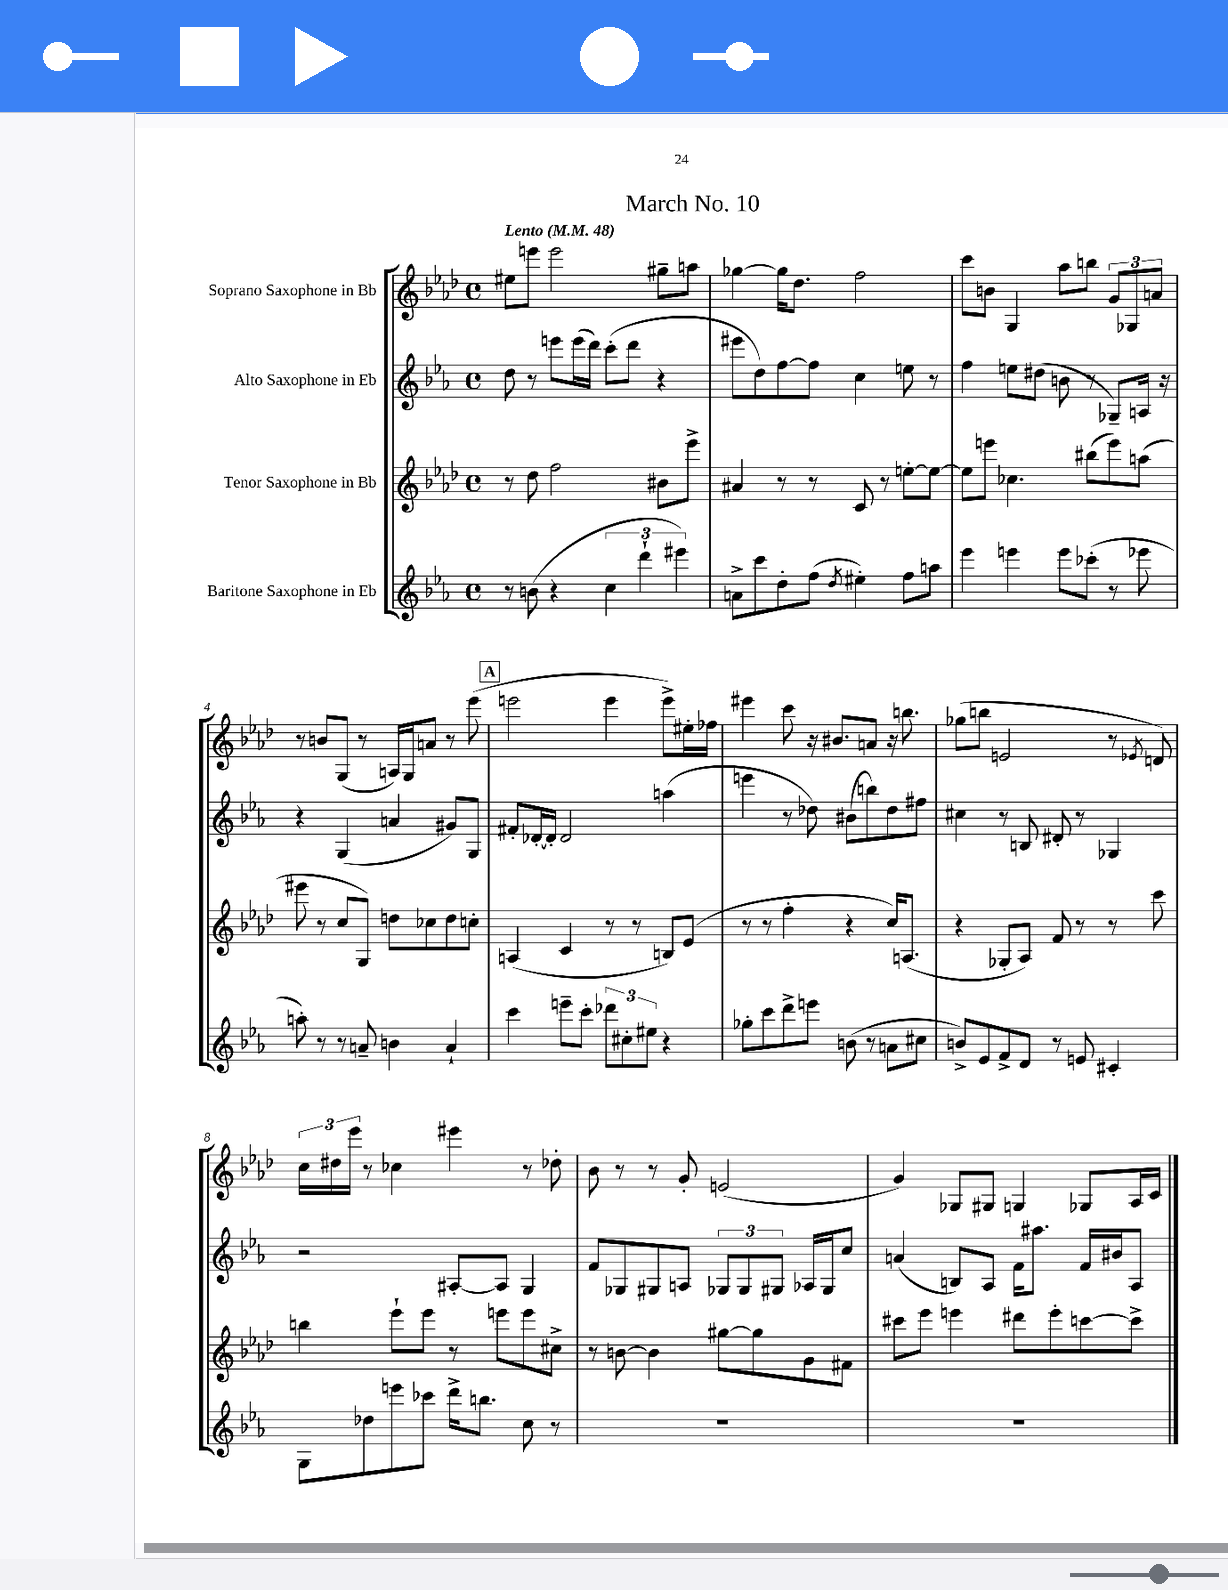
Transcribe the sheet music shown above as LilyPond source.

\header { title = "March No. 10" }
<<
\new StaffGroup <<
\new Staff = "s0" \with { instrumentName = "Soprano Saxophone in Bb" } {
    \clef treble \key aes \major \defaultTimeSignature \time 4/4 \tempo "Lento" 4 = 48
    eis''8 e'''8 e'''2 gis''8-- a''8 |
    ges''4~ ges''16 des''8. f''2 |
    c'''8 b'8 g4 aes''8 b''8 \tuplet 3/2 { g'8 ges8 a'8 } |
    r8 b'8 g8( r8 a16) g16 a'8 r8 ees'''8( |
    \mark \markup { \box "A" } e'''2 e'''4 e'''8->) eis''16-. fes''16 |
    eis'''4 c'''8 r16 bis'8. a'8 r16 b''8. |
    ges''8( b''8 e'2 r8 \acciaccatura { ees'8 } d'8) |
    \tuplet 3/2 { c''16 dis''16 ees'''16 } r8 ces''4 eis'''4 r8 des''8-. |
    bes'8 r8 r8 g'8-. e'2( |
    g'4) ges8 gis8 g4 ges8 aes16 c'16 \bar "|." |
}
\new Staff = "s1" \with { instrumentName = "Alto Saxophone in Eb" } {
    \clef treble \key ees \major \defaultTimeSignature \time 4/4
    d''8 r8 e'''8 e'''16( d'''16) c'''8-.( d'''8 r4 |
    eis'''8 d''8) f''8~ f''8 c''4 e''8 r8 |
    f''4 e''8 dis''8( b'8 r8 ges8--) a16 r16 |
    r4 g4( a'4 gis'8) g8 |
    \mark \markup { \box "A" } fis'8-. des'16~-. des'16-. des'2 a''4( |
    e'''4 r8 des''8) bis'8( b''8) des''8 fis''8 |
    cis''4 r8 b8 dis'8-. r8 ges4 |
    r2 ais8~-. ais8 g4 |
    f'8 ges8 gis8 a8 \tuplet 3/2 { ges8 ges8 gis8 } aes16 gis16 c''8 |
    a'4( b8) aes8 f'16 ais''8. f'16 bis'16 aes8 \bar "|." |
}
\new Staff = "s2" \with { instrumentName = "Tenor Saxophone in Bb" } {
    \clef treble \key aes \major \defaultTimeSignature \time 4/4
    r8 des''8 f''2 bis'8 ees'''8-> |
    ais'4 r8 r8 c'8 r8 e''8~-. e''8~ |
    e''8 e'''8 ces''4. bis''8( e'''8) a''8( |
    eis'''8 r8 c''8 g8) d''8 ces''8 d''8 c''8-. |
    \mark \markup { \box "A" } a4( c'4 r8 r8 b8) ees'8( |
    r8 r8 f''4-. r4 c''16) a8.( |
    r4 ges8-. aes8) f'8 r8 r8 c'''8 |
    b''4 ees'''8-! ees'''8 r8 e'''8 e'''8 cis''8-> |
    r8 b'8~ b'4 gis''8~ gis''8 g'8 fis'8 |
    cis'''8 ees'''8 e'''4 dis'''8 e'''8-. c'''8~ c'''8-> \bar "|." |
}
\new Staff = "s3" \with { instrumentName = "Baritone Saxophone in Eb" } {
    \clef treble \key ees \major \defaultTimeSignature \time 4/4
    r8 b'8( r4 \tuplet 3/2 { c''4 d'''4-! eis'''4) } |
    a'8-> c'''8 d''8-. f''8( \acciaccatura { d''8 } eis''4-.) f''8 a''8 |
    ees'''4 e'''4 e'''8 ces'''8-.( r8 ees'''8 |
    a''8-.) r8 r8 a'8-- b'4 a'4-! |
    \mark \markup { \box "A" } c'''4 e'''8-- c'''8-. \tuplet 3/2 { des'''8 cis''8-. eis''8 } r4 |
    ges''8-. c'''8 d'''8-> e'''8 b'8( r8 a'8 cis''8 |
    b'8->) ees'8 f'8-> d'8 r8 e'8 cis'4-. |
    g8 des''8 e'''8 ces'''8 d'''16-> b''8. c''8 r8 |
    R1 |
    R1 \bar "|." |
}
>>
>>
